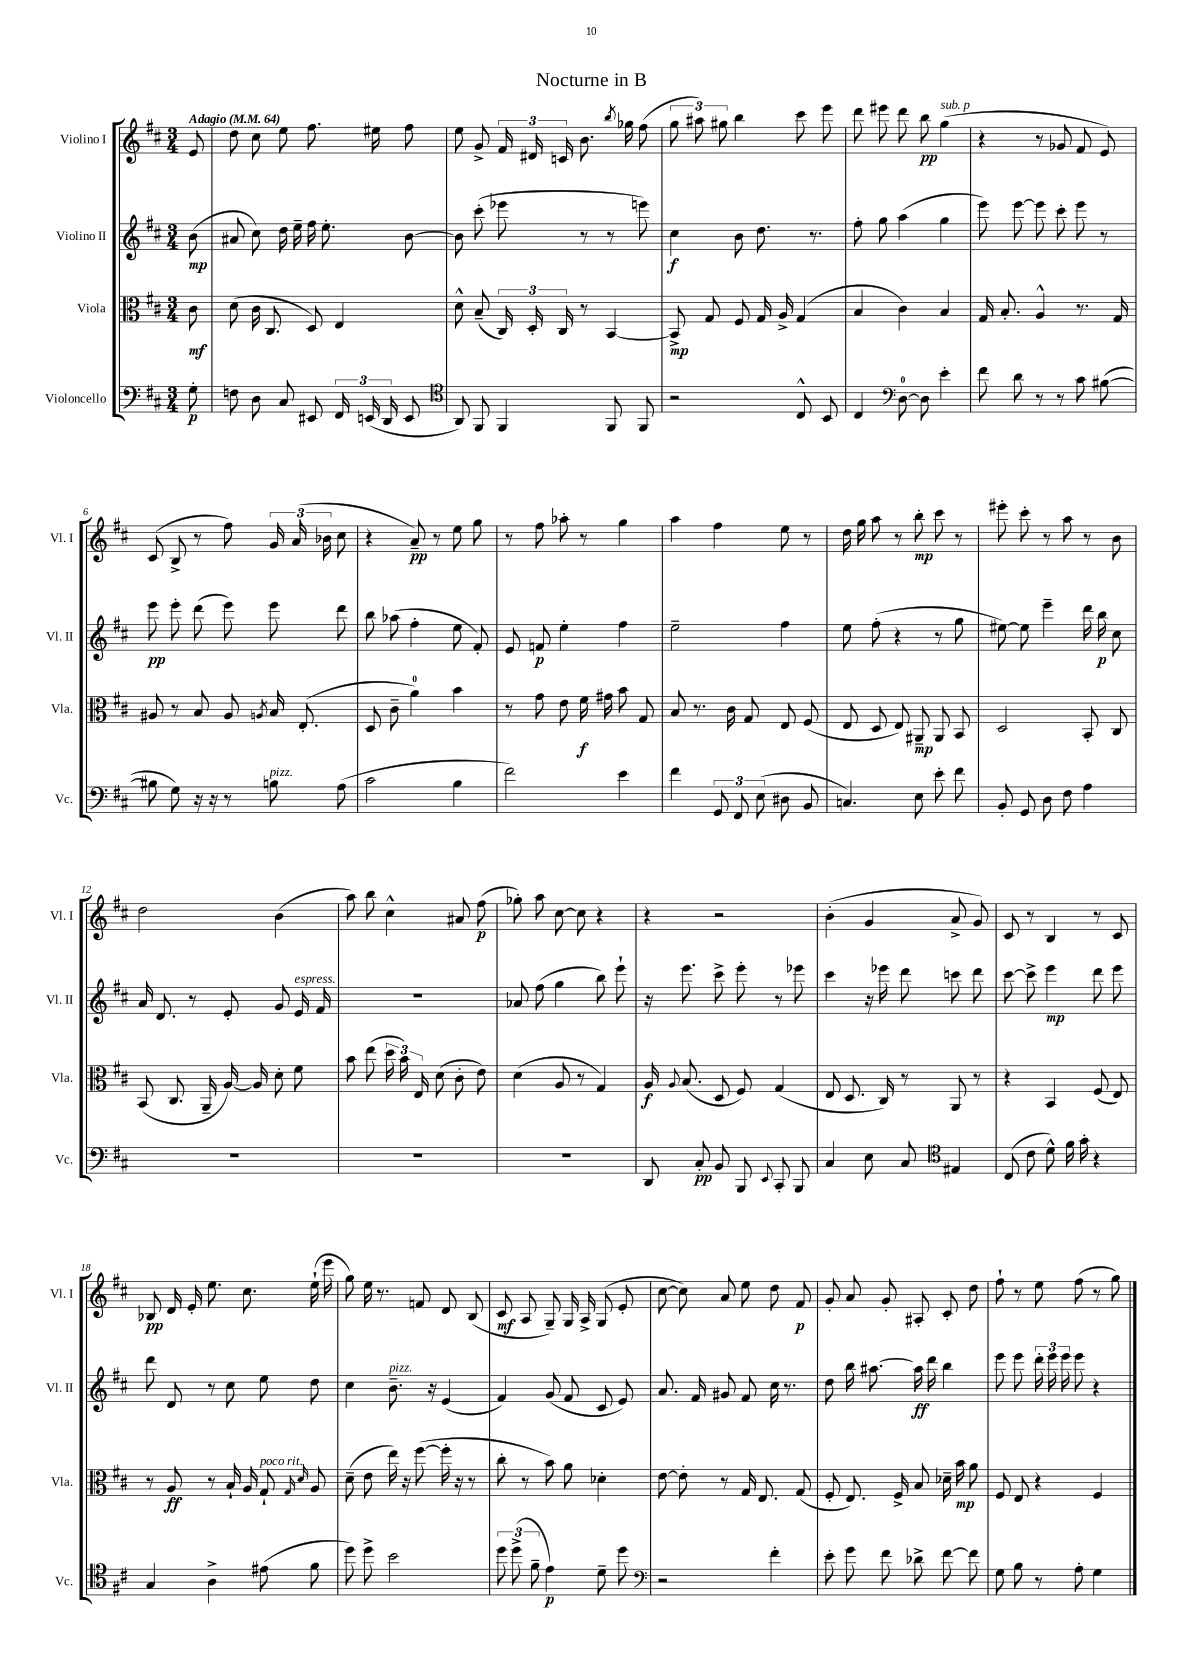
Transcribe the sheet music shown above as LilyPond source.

\header { title = "Nocturne in B" }
<<
\new StaffGroup <<
\new Staff = "s0" \with { instrumentName = "Violino I" shortInstrumentName = "Vl. I" } {
    \clef treble \key d \major \numericTimeSignature \time 3/4 \partial 8 \tempo "Adagio" 4 = 64
    \autoBeamOff e'8 |
    d''8 cis''8 e''8 fis''8. eis''16 fis''8 |
    e''8 g'8-> \tuplet 3/2 { fis'16 dis'16 c'16 } b'8. \acciaccatura { b''8 } ges''16 fis''8( |
    \tuplet 3/2 { g''8 ais''8) gis''8 } b''4 cis'''8 e'''8 |
    d'''8 eis'''8 d'''8 b''8\pp g''4^\markup { \italic "sub. p" }( |
    r4 r8 ges'8 fis'8 e'8) |
    cis'8( b8-> r8 fis''8) \tuplet 3/2 { g'16 a'16( bes'16 } cis''8 |
    r4 a'8--\pp) r8 e''8 g''8 |
    r8 fis''8 aes''8-. r8 g''4 |
    a''4 fis''4 e''8 r8 |
    d''16 g''16 a''8 r8 b''8-.\mp cis'''8 r8 |
    eis'''8-. cis'''8-. r8 a''8 r8 b'8 |
    d''2 b'4( |
    a''8) b''8 cis''4-^ ais'8 fis''8\p( |
    ges''8-.) a''8 cis''8~ cis''8 r4 |
    r4 r2 |
    b'4-.( g'4 a'8-> g'8) |
    cis'8 r8 b4 r8 cis'8 |
    bes8\pp d'16 e'16-. e''8. cis''8. e''16-!( e'''16 |
    g''8) e''16 r8. f'8 d'8 b8( |
    cis'8\mf a8 g8--) g16 a16-> g8( e'8-. |
    cis''8~ cis''8) a'8 e''8 d''8 fis'8\p |
    g'8-. a'8 g'8-. ais8-. cis'8-. d''8 |
    fis''8-! r8 e''8 fis''8( r8 g''8) \bar "|." |
}
\new Staff = "s1" \with { instrumentName = "Violino II" shortInstrumentName = "Vl. II" } {
    \clef treble \key d \major \numericTimeSignature \time 3/4 \partial 8
    \autoBeamOff b'8\mp( |
    ais'8 cis''8) d''16 e''16-- fis''16 e''8.-. b'8~ |
    b'8 cis'''8-.( ees'''8 r8 r8 e'''8) |
    cis''4\f b'8 d''8. r8. |
    fis''8-. g''8 a''4( g''4 |
    e'''8) e'''8~ e'''8 cis'''8-. e'''8 r8 |
    e'''8\pp e'''8-. d'''8( e'''8) e'''8 d'''8 |
    b''8 aes''8( fis''4-. e''8 fis'8-.) |
    e'8 f'8\p e''4-. fis''4 |
    e''2-- fis''4 |
    e''8 fis''8-.( r4 r8 g''8 |
    eis''8~) eis''8 e'''4-- d'''16 b''16\p cis''8 |
    a'16 d'8. r8 e'8-. g'8 e'16^\markup { \italic "espress." } fis'16 |
    R2. |
    aes'8 fis''8( g''4 b''8) e'''8-! |
    r16 e'''8. cis'''8-> e'''8-. r8 ees'''8 |
    cis'''4 r16 ees'''16 d'''8 c'''8 d'''8 |
    cis'''8~ cis'''8-> e'''4\mp d'''8 e'''8 |
    d'''8 d'8 r8 cis''8 e''8 d''8 |
    cis''4 b'8.--^\markup { \italic "pizz." } r16 e'4( |
    fis'4) g'8( fis'8 cis'8 e'8) |
    a'8. fis'16 gis'8 fis'8 cis''16 r8. |
    d''8 b''16 ais''8.~ ais''16\ff d'''16 b''4 |
    e'''8 e'''8 \tuplet 3/2 { d'''16-. e'''16 e'''16 } e'''8 r4 \bar "|." |
}
\new Staff = "s2" \with { instrumentName = "Viola" shortInstrumentName = "Vla." } {
    \clef alto \key d \major \numericTimeSignature \time 3/4 \partial 8
    \autoBeamOff cis'8\mf |
    d'8( cis'16 cis8. d8) e4 |
    d'8-^ b8--( \tuplet 3/2 { cis16) d16-. cis16 } r8 b,4~ |
    b,8->\mp g8 fis8 g16 a16-> g4( |
    b4 cis'4) b4 |
    g16 b8.-. a4-^ r8. g16 |
    ais8 r8 b8 ais8 \acciaccatura { a8 } b16 e8.-.( |
    d8 cis'8-- a'4-0) b'4 |
    r8 g'8 e'8 fis'16\f gis'16 b'8 g8 |
    b8 r8. cis'16 g8 e8 fis8( |
    e8 d8 e8) ais,8--\mp ais,8 b,8 |
    d2 b,8-. cis8 |
    b,8( cis8. a,16-- a16~) a16 d'8-. fis'8 |
    b'8 e''8( \tuplet 3/2 { d''16 b'16) e16 } d'8( cis'8-. e'8) |
    d'4( a8 r8 g4) |
    a16\f \appoggiatura { a8 } b8.( d8 fis8) g4( |
    e8 d8. cis16) r8 a,8 r8 |
    r4 b,4 fis8( e8) |
    r8 a8\ff r8 b16-! a16 g8-!^\markup { \italic "poco rit." } \grace { g16 d'16 } a8 |
    d'8--( e'8 e''16) r16 fis''8~( fis''16-. r16 r8 |
    cis''8-. r8 b'8) a'8 des'4-. |
    e'8~ e'8-. r8 g16 e8. g8( |
    fis8-. e8.) fis16-> b8 des'16-- b'16\mp a'8 |
    fis8 e8 r4 fis4 \bar "|." |
}
\new Staff = "s3" \with { instrumentName = "Violoncello" shortInstrumentName = "Vc." } {
    \clef bass \key d \major \numericTimeSignature \time 3/4 \partial 8
    \autoBeamOff g8-.\p |
    f8 d8 cis8 eis,8 \tuplet 3/2 { fis,16 e,16( d,16 } e,8 |
    \clef tenor a,8) fis,8 fis,4 fis,8 fis,8 |
    r2 cis8-^ b,8 |
    cis4 \clef bass d8-0~ d8 e'4-. |
    fis'8 d'8 r8 r8 cis'8 bis8~( |
    bis8 g8) r16 r16 r8 b8^\markup { \italic "pizz." } a8( |
    cis'2 b4 |
    fis'2) e'4 |
    fis'4 \tuplet 3/2 { g,8 fis,8 e8( } dis8 b,8 |
    c4.) e8 e'8-. fis'8 |
    b,8-. g,8 d8 fis8 a4 |
    R2. |
    R2. |
    R2. |
    d,8 cis8-.\pp b,8 b,,8 \appoggiatura { e,8 } cis,8-. b,,8 |
    cis4 e8 cis8 \clef tenor eis4 |
    cis8( cis'8 d'8-^) fis'16 g'16-. r4 |
    g4 a4-> eis'8( fis'8 |
    d''8) d''8-> b'2 |
    \tuplet 3/2 { d''8 d''8->( fis'8-- } e'4\p) d'8-- d''8 |
    \clef bass r2 fis'4-. |
    e'8-. g'8 fis'8 des'8-> fis'8~ fis'8 |
    g8 b8 r8 a8-. g4 \bar "|." |
}
>>
>>
